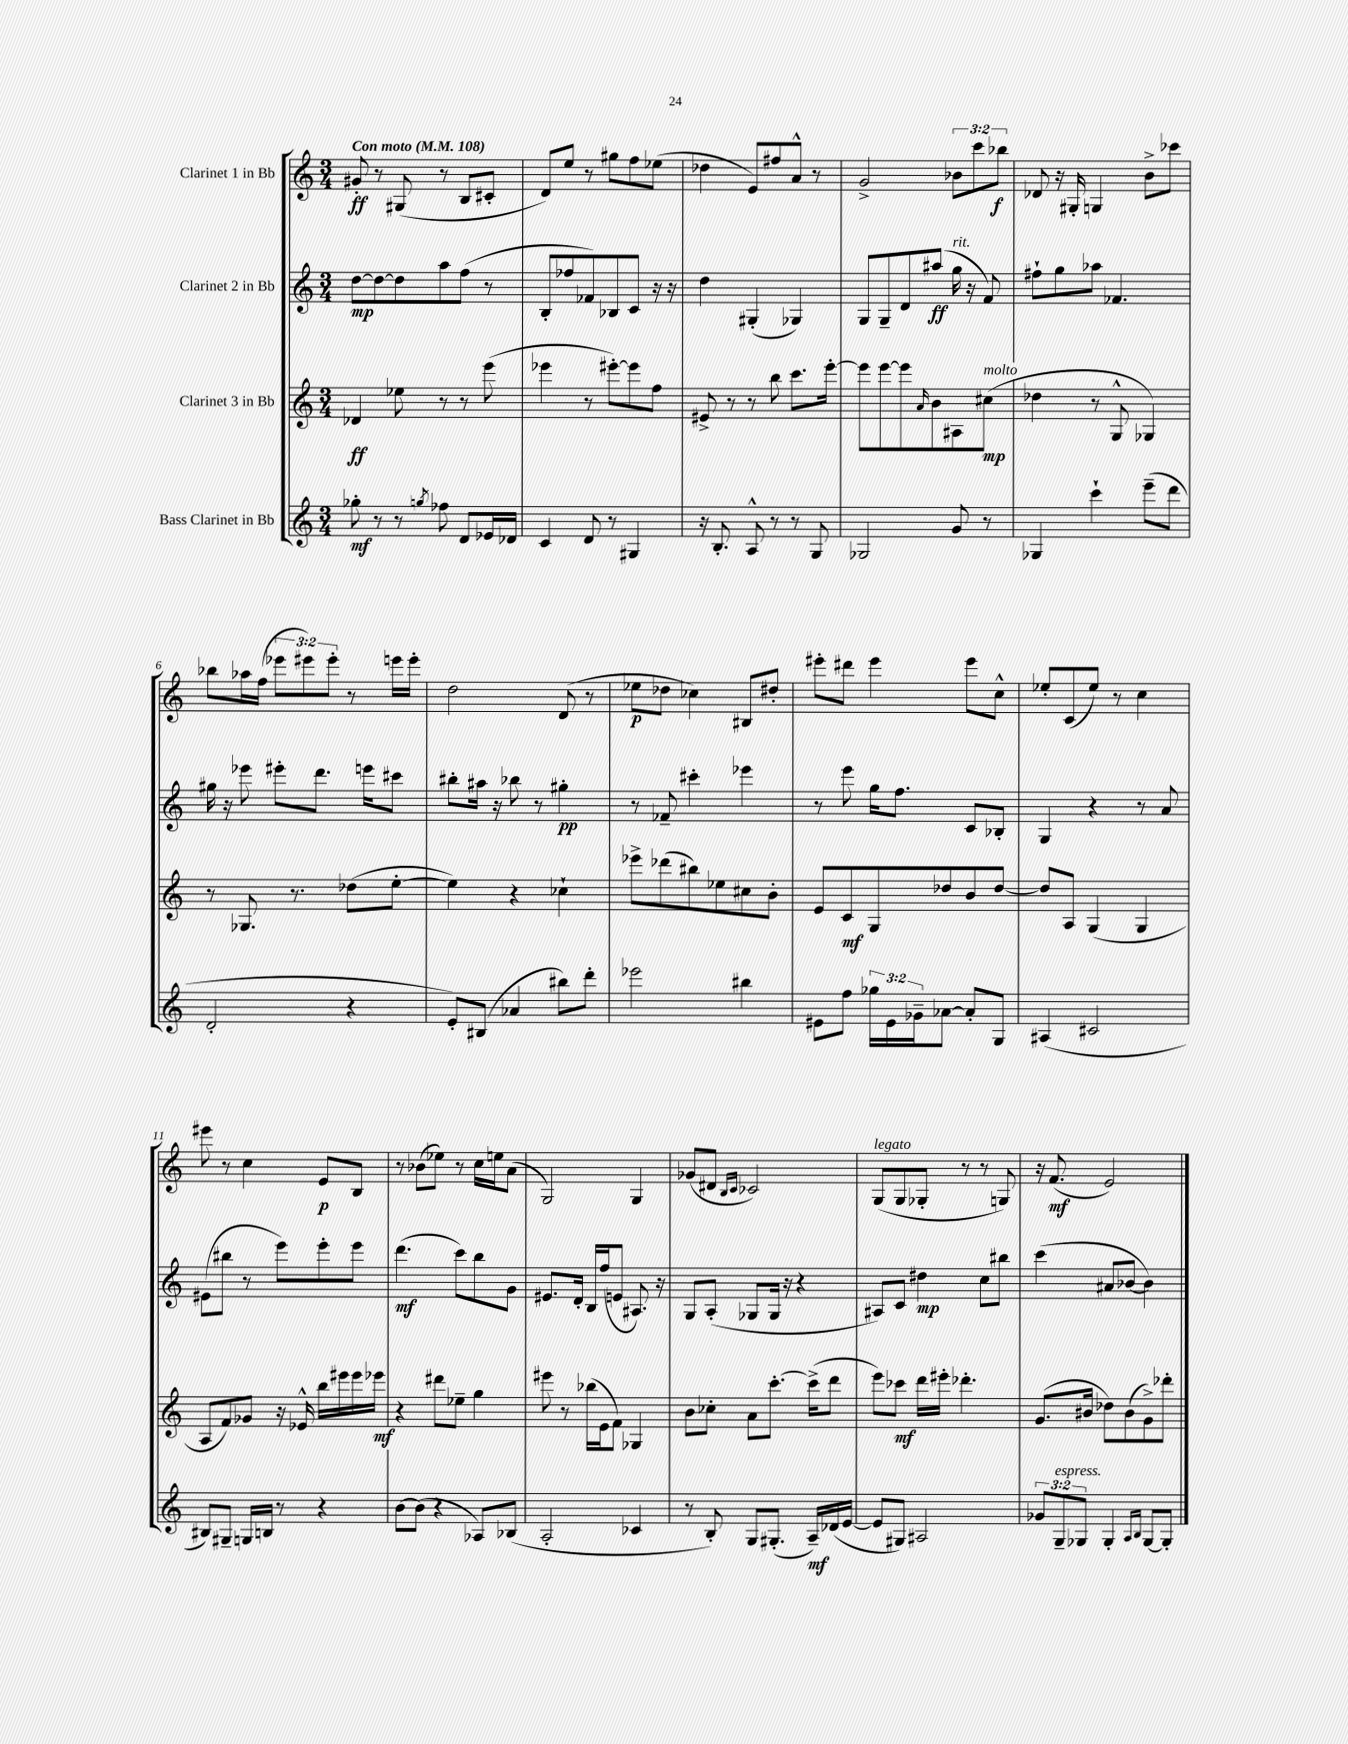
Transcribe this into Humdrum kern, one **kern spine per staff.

**kern	**kern	**kern	**kern
*staff4	*staff3	*staff2	*staff1
*clefG2	*clefG2	*clefG2	*clefG2
*k[]	*k[]	*k[]	*k[]
*M3/4	*M3/4	*M3/4	*M3/4
*MM108	*MM108	*MM108	*MM108
8gg-'\	4d-/	[8dd\L	8g#'/
8r	.	8dd\_	8r
8r	8ee-\	8dd\]	(8G#/
8qgg/	.	.	.
8ff-\	8r	8aa\	8r
8d/L	8r	(8ff\J	8B/L
16e-/L	(8eee\	8r	8c#'/J
16d-/JJ	.	.	.
=	=	=	=
4c/	4eee-\	8B'/L	8d/L)
.	.	8ff-/	8ee/J
8d/	8r	8f-/)	8r
8r	[8eee#'\L)	8B-/	8gg#\L
4G#/	8eee#\]	8c/J	8ff\
.	8ff\J	16r	(8ee-\J
.	.	16r	.
=	=	=	=
16r	8e#^/	4dd\	4dd-\
8.B'/	.	.	.
.	8r	.	.
8A^^/	8r	(4G#'/	8e/L)
8r	8bb\	.	8ff#/
8r	8.ccc\L	4G-/)	8a^^/J
8G/	.	.	8r
.	[16eee'\Jk	.	.
=	=	=	=
2G-/	8eee\]L	8G/L	2g^/
.	[8eee\	8G~/	.
.	8eee\]	8d/	.
.	16qqa/	.	.
.	8b\	(8aa#/J	.
8g/	8A#\	16gg\	12b-\L
.	.	16r	.
.	.	.	12ccc\
8r	(8cc#\J	8f/)	.
.	.	.	12bb-\J
=	=	=	=
4G-/	4dd-\	8ff#`\L	8d-/
.	.	8gg\	16r
.	.	.	16G#'/
4ccc`\	8r	8aa-\J	4G/
.	8G^^/	4.f-/	.
(8eee~\L	4G-/)	.	8b^\L
8ddd\J	.	.	8ccc-\J
=	=	=	=
2d'/	8r	16gg#\	8bb-\L
.	.	16r	.
.	8.G-/	8eee-\	16aa-\L
.	.	.	(16ff\JJ
.	.	8eee#'\L	12eee-\L
.	8.r	.	.
.	.	.	12eee#\)
.	.	8.ddd\J	.
.	.	.	12eee#'\J
4r	(8dd-\L	.	8r
.	.	16eee\LK	.
.	[8ee'\J	8ccc#\J	16eee\LL
.	.	.	16eee'\JJ
=	=	=	=
8e'/L)	4ee\])	8bb#'\L	2dd\
(8B#/J	.	16aa#\Jk	.
.	.	16r	.
4a-/	4r	8bb-\	.
.	.	8r	.
8bb#\L)	4cc-`\	4gg#'\	(8d/
8ddd'\J	.	.	8r
=	=	=	=
2eee-\	8eee-^\L	8r	8ee-\L
.	(8ddd-\	8f-~/	8dd-\J
.	8bb#\)	4ccc#'\	4cc-\)
.	8ee-\	.	.
4bb#\	8cc#\	4eee-\	8B#/L
.	8b'\J	.	8dd#'/J
=	=	=	=
8e#\L	8e/L	8r	8eee#'\L
8ff\J	8c/	8eee\	8ddd#\J
24gg-\LL	8G/	16gg\LK	4eee#\
24e#\	.	.	.
.	.	8.ff\J	.
24g-~\J	.	.	.
[8a-\J	8dd-/	.	.
8a-'/]L	8b/	8c/L	8eee#\L
8G/J	[8dd-/J	8B-'/J	8cc^^\J
=	=	=	=
(4A#/	8dd-/]L	4G/	8ee-'/L
.	8A/J	.	(8c/
2c#/	(4G/	4r	8ee-/J)
.	.	.	8r
.	4G/	8r	4cc\
.	.	8a/	.
=	=	=	=
8B#/L)	8A/L	(8e#\L	8eee#\
8G#~/J	8f/)	8bb#\J	8r
16G/LL	8g-/J	8r	4cc\
16B/JJ	.	.	.
8r	16r	8eee\L)	.
.	16e-^^/	.	.
4r	16bb\LL	8eee'\	8e/L
.	16eee#\	.	.
.	16eee#\	8eee\J	8B/J
.	16eee-\JJ	.	.
=	=	=	=
[8b\L	4r	(4.ddd\	8r
(8b\]J	.	.	(8b-\L
4r	8ddd#\L	.	8ee-\J)
.	8ee-~\J	8ccc\L)	8r
8A-/L)	4gg\	8bb\	16cc\LL
.	.	.	16ee\J
(8B-/J	.	8g\J	(8a\J
=	=	=	=
2A'/	8eee#\	8.e#/L	2G/)
.	8r	.	.
.	.	16d'/Jk	.
.	(16bb-\LL	16B/LL	.
.	16e\J	(16ff/J	.
.	8f\J)	8e/J	.
4c-/	4G-/	8.A#/)	4G/
.	.	16r	.
=	=	=	=
8r	8b\L	8G/L	(8g-/L
8B'/)	8cc-'\J	(8A'/J	8d#/J
.	.	.	16qqB/LL
.	.	.	16qqc/JJ
8G/L	8a\L	8G-/L	2c-/)
(8.G#'/J	[8.ccc'\J	16G-/Jk	.
.	.	16r	.
.	.	4r	.
16A~/LL)	(16ccc^\]LK	.	.
(16d-/	8ddd\J	.	.
[16e/JJ	.	.	.
=	=	=	=
8e/]L	8eee\L)	8A#/L)	(8G/L
8G#/J)	8ccc-\J	8c/J	8G/
2A#/	16ddd\LL	4dd#\	8G-'/J
.	16eee#'\JJ	.	.
.	4.ddd-'\	.	8r
.	.	8cc\L	8r
.	.	8bb#\J	8G/)
=	=	=	=
12g-/L	(8.g/L	(4ccc\	16r
.	.	.	(8.f/
12G~/	.	.	.
12G-/J	.	.	.
.	16b#/Jk	.	.
4G-'/	8dd-\L)	8a#/L	2e/)
.	(8b#\	[8b-/J	.
16qqA/LL	.	.	.
16qqB/JJ	.	.	.
[8G-/L	8g^\)	4b-\])	.
8G-'/]J	8ddd-'\J	.	.
==	==	==	==
*-	*-	*-	*-
